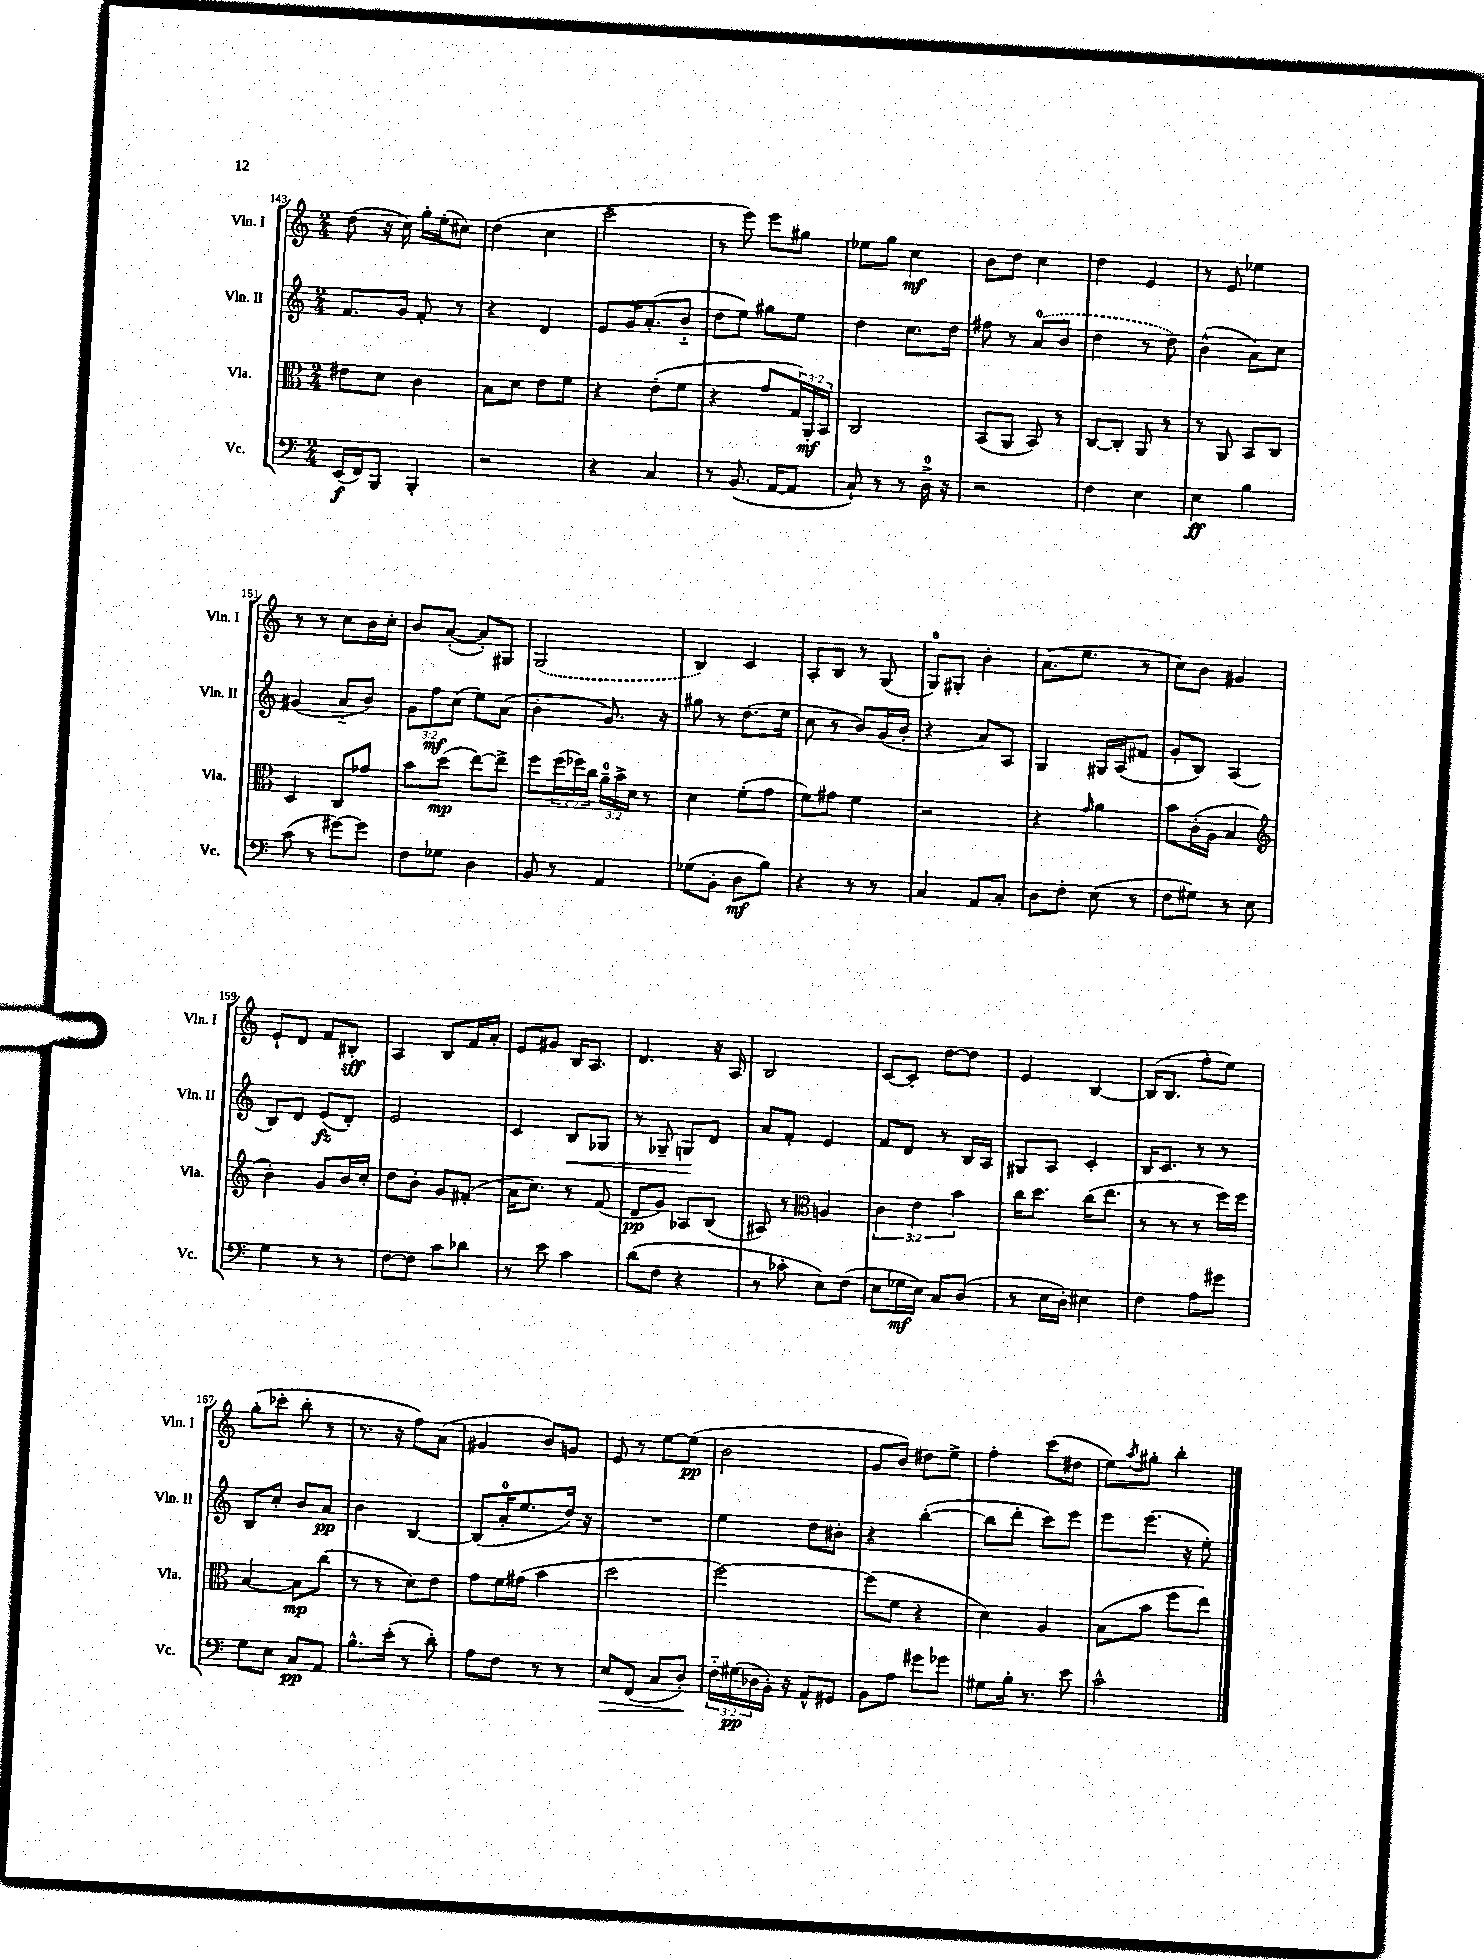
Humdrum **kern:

**kern	**kern	**kern	**kern
*staff4	*staff3	*staff2	*staff1
*clefF4	*clefC3	*clefG2	*clefG2
*k[]	*k[]	*k[]	*k[]
*M2/4	*M2/4	*M2/4	*M2/4
(16EE	8e#	8.f	(8dd
16FF)	.	.	.
8BBB	8d	.	16r
.	.	16g	16cc)
4BBB'	4c	8f'	16gg'
.	.	.	(16ee'
.	.	8r	8cc#)
=	=	=	=
2r	8B	4r	(4dd
.	8d	.	.
.	8e	4d	4cc
.	8f	.	.
=	=	=	=
4r	4r	8e	2ccc~
.	.	16g	.
.	.	(8.a'	.
4C	(8e'	.	.
.	8f	8b'~	.
=	=	=	=
8r	4r	8dd	8r
(8.BB	.	8ee)	8eee)
.	8g	8gg#	8eee
[16AA	.	.	.
8AA]	24G)	8ee	8gg#
.	24AA'	.	.
.	24BB	.	.
=	=	=	=
8C`)	2C	4dd	8ee-
8r	.	.	8gg
8r	.	8.cc	4cc
16D^	.	.	.
16r	.	16dd	.
=	=	=	=
2r	(8BB	8ff#	8b
.	8AA	8r	8dd
.	8BB)	(8a	4cc
.	8r	8b	.
=	=	=	=
4F	[8C	4dd	4dd
.	8C']	.	.
4E	8AA	8r	4e
.	8r	8dd)	.
=	=	=	=
4E	8r	(4b^^	8r
.	8AA	.	8e
4B	8BB	8a)	4ee-
.	8C	8cc	.
=	=	=	=
(8c	4D	(4g#	8r
8r	.	.	8r
[8g#)	8C	8a'~	8cc
8g#]	8g-	8b)	16b
.	.	.	16cc'
=	=	=	=
8F	8b	12g	8b
.	.	12ff	.
8G-	(8dd	.	([8a'
.	.	(12cc	.
4D	[8ee)	8ee)	8a'])
.	8ee^]	(8a	8G#
=	=	=	=
8BB	8ff	4b'	(2G
8r	(24ff	.	.
.	24ff-)	.	.
.	24cc	.	.
4AA	24a~	8.g)	.
.	24b^	.	.
.	24d	.	.
.	8r	.	.
.	.	16r	.
=	=	=	=
(8G-	4d	8gg#	4B)
8BB'	.	8r	.
8D	(8f'	(8.dd	4c
8B)	8g	.	.
.	.	16ee	.
=	=	=	=
4r	8f)	8cc	8A'
.	8g#	8r	8B
8r	4f	8b)	8r
8r	.	(16g	(8G
.	.	16b'	.
=	=	=	=
4C	2r	4r	8G)
.	.	.	8G#'
8AA	.	8a)	4b'
8C'	.	8A	.
=	=	=	=
8D	4r	4G	(8.a
8F'	.	.	.
.	.	.	8.ee
.	16qqg	.	.
(8E	4a	16G#	.
.	.	(16A	.
8r	.	8f#	8r
=	=	=	=
8F	8b	8g'	8cc)
8G#)	(16c'	8B)	8b
.	16A	.	.
8r	4B	(4A	4g#
8E	.	.	.
=	=	=	=
*	*clefG2	*	*
4G	4b')	8B)	8e`
.	.	8d	8d
8r	8g	(8e	8f
8r	16b	8d')	8B#'
.	16cc'	.	.
=	=	=	=
[8F	8dd	2e	4A
8F]	8b'	.	.
8c	8g	.	8B
8d-	(8f#'	.	16f
.	.	.	16a'
=	=	=	=
8r	16a	4c	8e
.	8.cc)	.	.
8e	.	.	8g#
4c	8r	8B	16B
.	.	.	8.A
.	(8f	8G-	.
=	=	=	=
(8d	8d	8r	4.d
8F	8g)	8G-~	.
4r	8A-	8G	.
.	(8B	8d	16r
.	.	.	16A
=	=	=	=
8r	8A#)	8a	2B
8c-'	8r	8f'	.
*	*clefC3	*	*
8E)	4A	4e	.
(8F	.	.	.
=	=	=	=
8E	6c	8f	[8c
16G-	.	8d	8c']
.	6e	.	.
16E)	.	.	.
8C	.	8r	[8dd
.	6b	.	.
(8D	.	16B	8dd]
.	.	16A	.
=	=	=	=
8r	16cc	8G#	4e
.	8.dd	.	.
16E	.	8A	.
16D')	.	.	.
4E#	(16cc	4c'	[4B
.	8.ee	.	.
=	=	=	=
4F	8r	16B	(16B]
.	.	8.c	8.B
.	8r	.	.
8A	8r	8r	8ff'
8g#	16ff)	8r	8ee)
.	16ff	.	.
=	=	=	=
8G	[4B	8B	(8gg'
8E	.	8cc'	8ccc-'
8C	8B]	8b	8bb'
8AA	(8cc	8a	8r
=	=	=	=
8.B^^	8r	4b	8.r
.	8r	.	.
(16e'	.	.	16r
8r	8d)	[4B	8ff)
8d')	8e	.	(8a
=	=	=	=
8A	8g	(8B]	4g#
8F	16f	16a'	.
.	(16g#	8.ee	.
8r	4b	.	8b)
8r	.	16dd)	8g
.	.	16r	.
=	=	=	=
8E	2dd	2r	8e
(8FF	.	.	8r
8C	.	.	[8ee
8D')	.	.	(8ee]
=	=	=	=
24F'~	[2ff)	4ee	2b
(24G#	.	.	.
24D-	.	.	.
16BB')	.	.	.
16r	.	.	.
8AA^^	.	8dd	.
8GG#	.	8b#'	.
=	=	=	=
8BB	(8ff]	4r	8g
8A	8f	.	8b)
8g#	4r	([4bb'	8dd#
8g-	.	.	8ee^
=	=	=	=
8G#	4d)	8bb]	4ff'
16B'	.	8ddd'	.
8.r	.	.	.
.	4A	8ccc)	(8ccc
8e	.	8eee	8dd#
=	=	=	=
2c^^	(8B	8eee	8ee)
.	.	.	8qaa
.	8b	(8.eee	8gg#'
.	8ff	.	4bb'
.	.	16r	.
.	8ee)	8ee')	.
==	==	==	==
*-	*-	*-	*-
